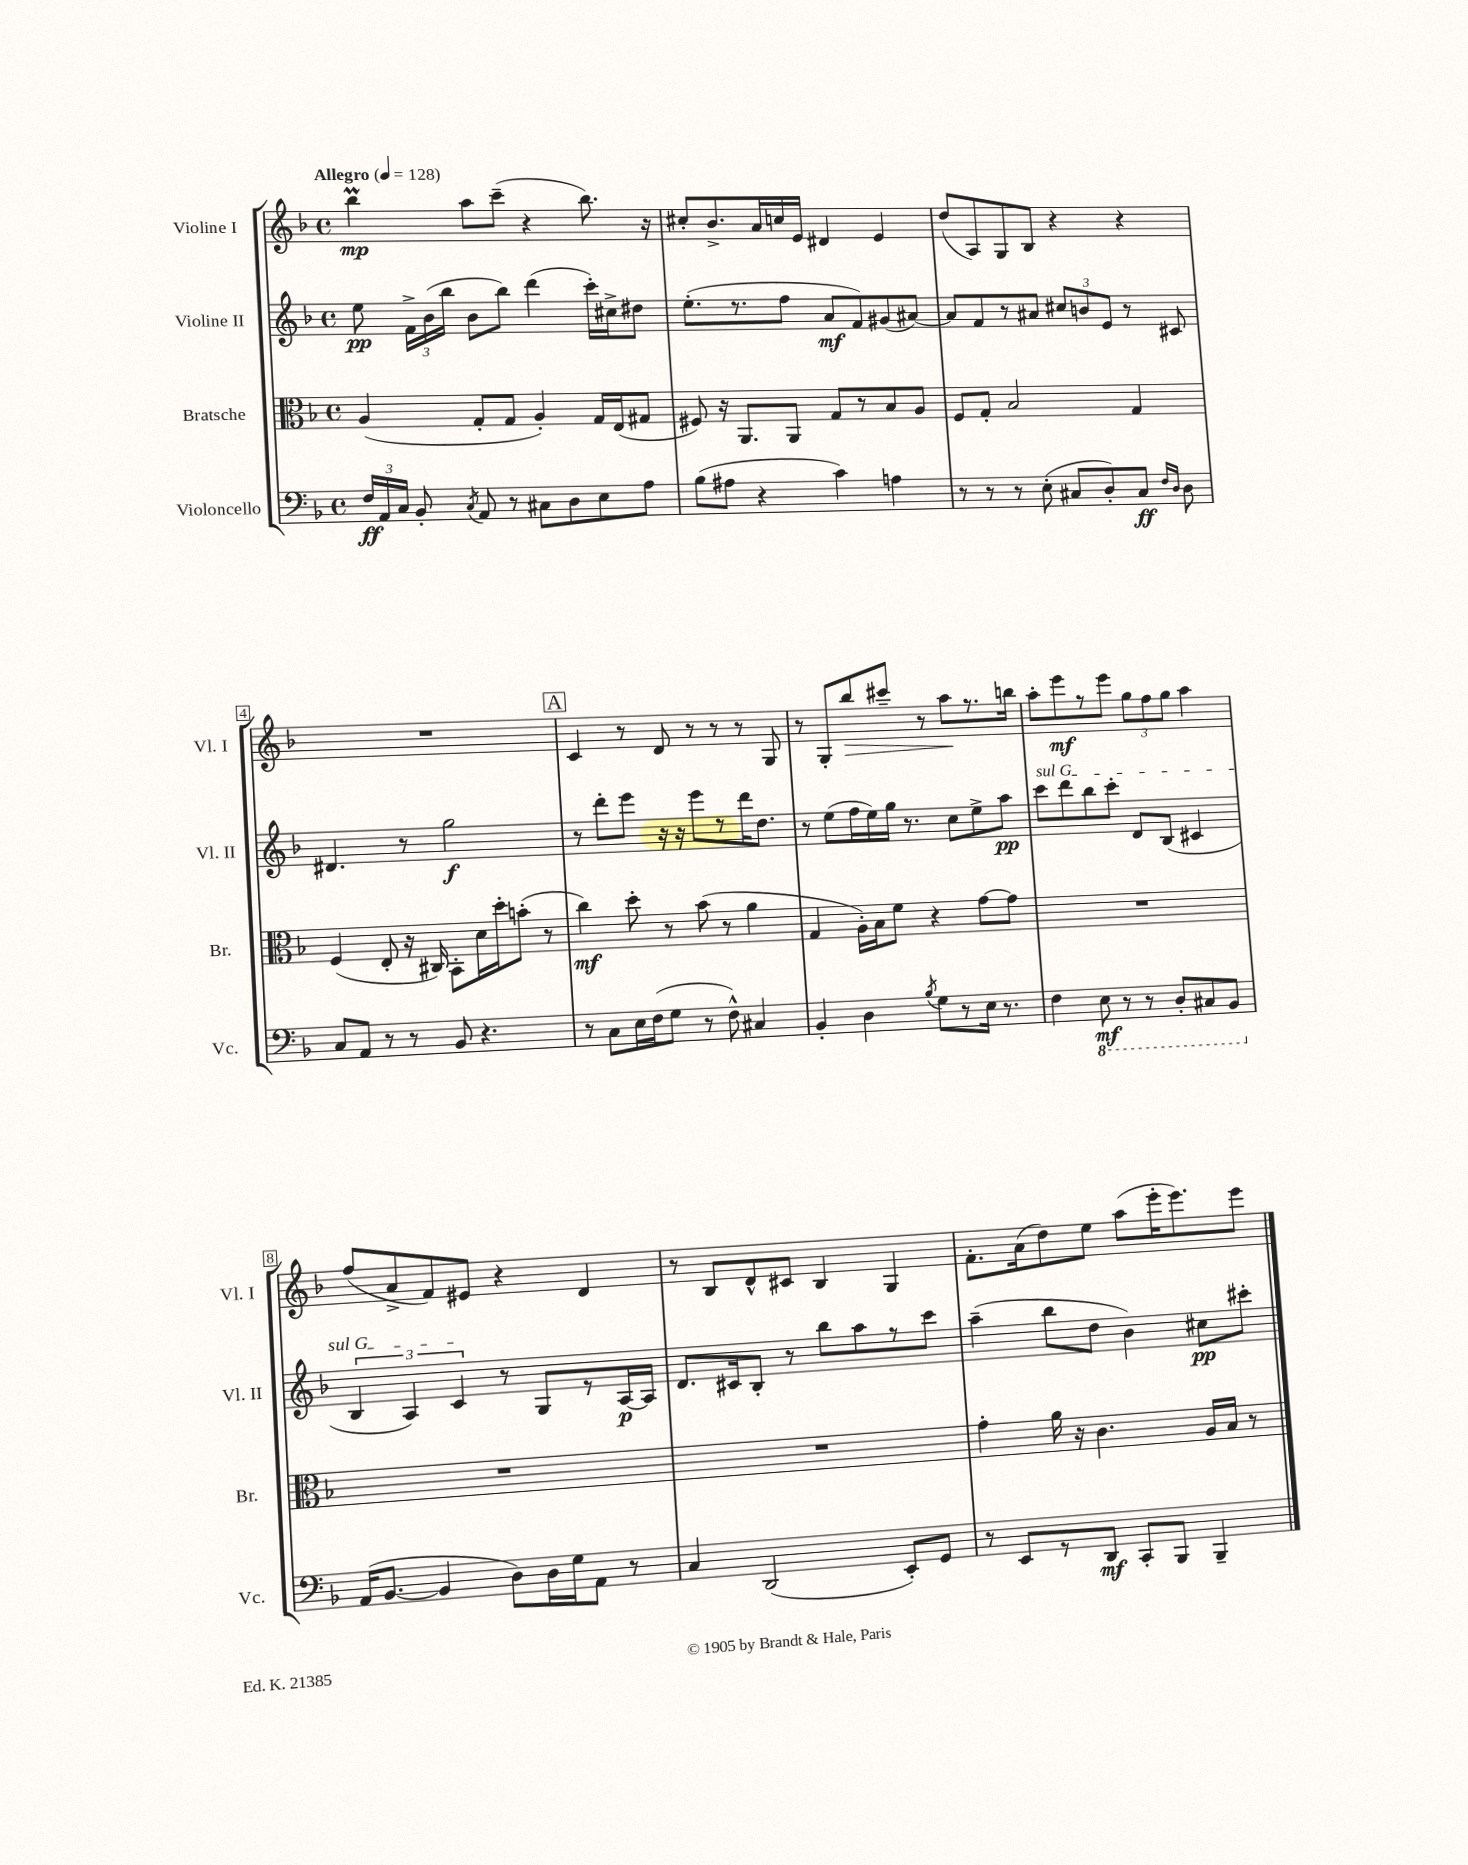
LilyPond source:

<<
\new StaffGroup <<
\new Staff = "s0" \with { instrumentName = "Violine I" shortInstrumentName = "Vl. I" } {
    \clef treble \key f \major \defaultTimeSignature \time 4/4 \tempo "Allegro" 4 = 128
    \autoBeamOff bes''4\prall\mp a''8[ c'''8]--( r4 bes''8.) r16 |
    cis''8[-. bes'8.-> a'16 c''16 e'16] dis'4 e'4 |
    d''8[( a8) g8 bes8] r4 r4 |
    R1 |
    \mark \markup { \box "A" } c'4 r8 d'8 r8 r8 r8 g8 |
    r8 g8[-. bes''8\> cis'''8]-- r8 a''8[\! r8. b''16] |
    a''8[-. e'''8\mf r8 e'''8] \tuplet 3/2 { g''8[ f''8 g''8] } a''4 |
    f''8[( a'8-> f'8) eis'8] r4 d'4 |
    r8 bes8[ d'8-^ cis'8] bes4 g4 |
    f'8.[-. a'16( d''8) e''8] a''8[( e'''16-. e'''8.) e'''8] \bar "|." |
}
\new Staff = "s1" \with { instrumentName = "Violine II" shortInstrumentName = "Vl. II" } {
    \clef treble \key f \major \defaultTimeSignature \time 4/4
    \autoBeamOff e''8\pp \tuplet 3/2 { f'16[-> bes'16( bes''16] } bes'8[ bes''8]) d'''4( c'''16[-.) cis''16-> dis''8] |
    e''8.[-.( r8. f''8] a'8[\mf f'8) gis'8( ais'8]~) |
    ais'8[ f'8 r8 ais'8] \tuplet 3/2 { cis''8[ b'8 e'8] } r8 cis'8 |
    dis'4. r8 g''2\f |
    \mark \markup { \box "A" } r8 d'''8[-. e'''8] r16 r16 e'''8[ r8 d'''16 d''8.] |
    r8 e''8[( f''16 e''16) g''16] r8. c''8[ e''8-> a''8]\pp |
    \once \override TextSpanner.bound-details.left.text = \markup { \italic "sul G" } c'''8[\startTextSpan d'''8 bes''8 c'''8]-. d'8[ bes8]( cis'4 |
    \tuplet 3/2 { bes4 a4) c'4\stopTextSpan } r8 g8[ r8 a16~\p a16] |
    d'8.[ cis'16 bes8]-. r8 bes''8[ a''8 r8 c'''8] |
    a''4--( bes''8[ d''8] bes'4) cis''8[\pp cis'''8]-. \bar "|." |
}
\new Staff = "s2" \with { instrumentName = "Bratsche" shortInstrumentName = "Br." } {
    \clef alto \key f \major \defaultTimeSignature \time 4/4
    \autoBeamOff a4( g8[-. g8] a4-.) g16[ e16( gis8] |
    fis8) r16 a,8.[ a,8] g8[ r8 bes8 a8] |
    f8[ g8]-. bes2 g4 |
    f4( e8-. r16 cis16) bes,8[-. d'16 d''16-. b'8]-.( r8 |
    \mark \markup { \box "A" } c''4\mf) d''8-. r8 bes'8( r8 a'4 |
    g4 a16[-.) bes16 f'8] r4 g'8[~ g'8] |
    R1 |
    R1 |
    R1 |
    g'4-. a'16 r16 c'4. a16[ bes16] r8 \bar "|." |
}
\new Staff = "s3" \with { instrumentName = "Violoncello" shortInstrumentName = "Vc." } {
    \clef bass \key f \major \defaultTimeSignature \time 4/4
    \autoBeamOff \tuplet 3/2 { f16[\ff a,16 c16] } bes,8-. \acciaccatura { c8 } a,8 r8 cis8[ d8 e8 a8] |
    bes8[( ais8] r4 c'4) a4 |
    r8 r8 r8 e8-.( cis8[ d8-.) cis8]\ff \grace { f16[ d16] } d8 |
    c8[ a,8] r8 r8 bes,8 r4. |
    \mark \markup { \box "A" } r8 c8[ e16 f16( g8] r8 f8-^) cis4 |
    bes,4-. d4 \acciaccatura { bes8 } g8[ r8 e16] r8. |
    f4 \ottava #-1 e,8\mf r8 r8 d,8[-. cis,8 bes,,8] \ottava #0 |
    a,16[( bes,8.]~ bes,4 d8[) d16 g16 a,8] r8 |
    c4 d,2( e,8[-.) g,8] |
    r8 e,8[ r8 d,8]\mf c,8[-. bes,,8] bes,,4-- \bar "|." |
}
>>
>>
\layout { \context { \Score \override BarNumber.stencil = #(make-stencil-boxer 0.1 0.3 ly:text-interface::print) } }
